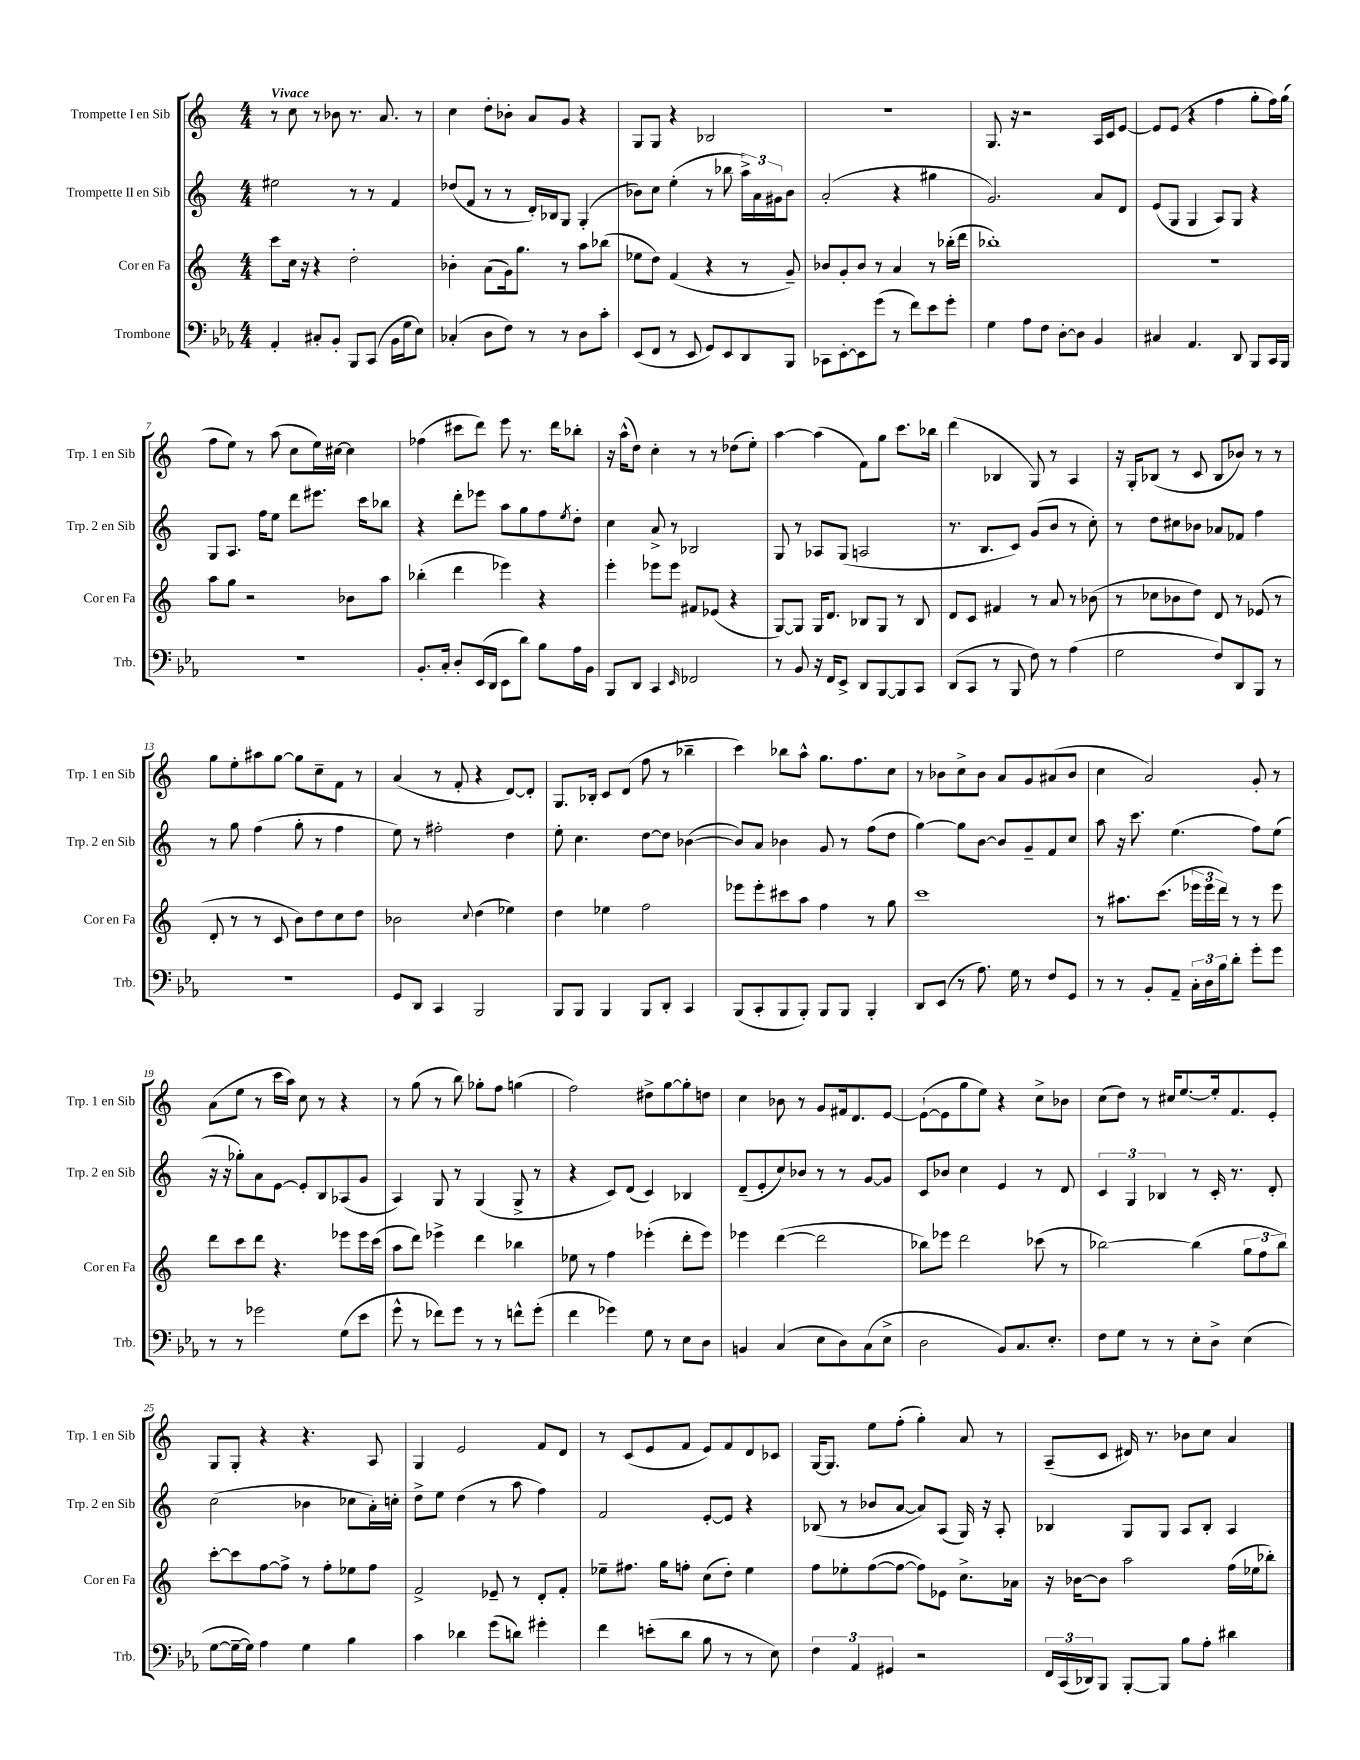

**kern	**kern	**kern	**kern
*staff4	*staff3	*staff2	*staff1
*clefF4	*clefG2	*clefG2	*clefG2
*k[b-e-a-]	*k[]	*k[]	*k[]
*M4/4	*M4/4	*M4/4	*M4/4
4AA-'	8ccc	2ee#	8r
.	16cc	.	8cc
.	16r	.	.
8C#'	4r	.	8r
8BB-'	.	.	8b-
8BBB-	2dd'	8r	8.r
(8CC	.	8r	.
.	.	.	8.a
16BB-	.	4f	.
16G	.	.	.
8E-)	.	.	8r
=	=	=	=
(4C-'	4b-'	(8dd-	4cc
.	.	8f	.
8D	(8a	8r	8dd'
8F)	16g)	8r	8b-'
.	8.gg	.	.
8r	.	16d')	8a
.	.	16B-	.
8r	8r	8G	8g
8D	8aa	(4G'	4r
8c'	(8bb-	.	.
=	=	=	=
(8EE-	8ee-	8b-)	8G
8FF	8dd)	8cc	8G
8r	(4f	(4ee'	4r
8EE-	.	.	.
8GG)	4r	8r	2B-
8EE-	.	8bb-	.
8DD	8r	24aa^)	.
.	.	24a	.
.	.	24g#	.
8BBB-	8g~)	8b-	.
=	=	=	=
8CC-	8b-	(2a'	1r
[8EE-'	8g'	.	.
8EE-]	8b-	.	.
(8g	8r	.	.
8r	4a	4r	.
8f)	.	.	.
8e-	8r	4gg#	.
8g'	(16bb-'	.	.
.	16ddd	.	.
=	=	=	=
4G	1bb-')	2.g)	8.G
.	.	.	16r
8A-	.	.	2r
8F	.	.	.
[8D'	.	.	.
8D]	.	.	.
4BB-	.	8a	16A
.	.	.	16c
.	.	8d	[8e
=	=	=	=
4C#	1r	(8e	8e]
.	.	8G	(8e
4.AA-	.	4G	4r
.	.	8A)	4ff
8DD	.	8G	.
8BBB-	.	4r	8gg'
16CC	.	.	16ff)
16BBB-	.	.	(16gg
=	=	=	=
1r	8aa	8G	8ff
.	8gg	8.A	8ee)
.	2r	.	8r
.	.	16ff	.
.	.	8ee	(8aa
.	.	8ddd	8cc
.	.	8.eee#	16ee)
.	.	.	[16cc#
.	8b-	.	4cc#]
.	.	16ccc	.
.	8aa	8bb-	.
=	=	=	=
8.BB-'	(4bb-'	4r	(4ff-
16C'	.	.	.
8D'	4ddd	8ddd'	8ccc#
(16EE-	.	8eee-	8ddd)
16DD	.	.	.
8EE-	4eee-)	8aa	8eee
8d)	.	8gg	8.r
8B-	4r	8ff	.
.	.	.	16ddd
.	.	8qee	.
16A-	.	8dd'	8bb-'
16BB-	.	.	.
=	=	=	=
8BBB-	4eee'	4cc	16r
.	.	.	(16aa^^
8DD	.	.	8dd)
4CC	8eee-	8a^	4cc'
.	8eee-	8r	.
16qqEE-	.	.	.
2FF-	8f#	2B-	8r
.	(8e-	.	8r
.	4r	.	(8dd-
.	.	.	8ee')
=	=	=	=
8r	[8G)	8G	[4aa
8BB-	8G]	8r	.
16r	16G	8A-	(4aa]
16FF	8.d	.	.
8EE-^	.	(8G	.
8DD	8B-	2A	8f)
[8BBB-	8G	.	8gg
8BBB-]	8r	.	8.ccc
8CC	8B-	.	.
.	.	.	16bb-
=	=	=	=
(8DD	8d	8.r	(4ddd
8CC	8c	.	.
.	.	8.B	.
8r	4f#	.	4B-
8BBB-	.	8c)	.
8F)	8r	(8g	8G)
8r	8a	8b	8r
(4A-	8r	8r	4A
.	(8b-	8cc')	.
=	=	=	=
2G	8r	8r	16r
.	.	.	16G'
.	8cc-	8dd	(8B-
.	8b-	8cc#	8r
.	8dd)	8b-	8c
8F)	8d	8a-	8B-
8DD	8r	8f-	8b-)
8BBB-	(8e-	4ff	8r
8r	8r	.	8r
=	=	=	=
1r	8d'	8r	8gg
.	8r	8gg	8ee'
.	8r	(4ff	8aa#
.	8c	.	[8gg
.	8b)	8gg'	8gg]
.	8dd	8r	8cc~
.	8cc	4ff	8f
.	8dd	.	8r
=	=	=	=
8GG	2b-	8ee)	(4a
8DD	.	8r	.
4CC	.	2ff#'	8r
.	.	.	8f'
.	8qqcc	.	.
2BBB-	(4dd	.	4r
.	4ee-)	4dd	[8d)
.	.	.	8d']
=	=	=	=
8BBB-	4dd	8ee'	8.G
8BBB-	.	4.cc	.
.	.	.	16B-'
4BBB-	4ee-	.	8c
.	.	.	(8d
8BBB-	2ff	[8dd	8ff
8DD'	.	8dd]	8r
4CC	.	([4b-	4bb-~
=	=	=	=
(8BBB-	8eee-	8b-])	4ccc)
8CC'	8eee-'	8a	.
8BBB-	8ccc#	4b-	8bb-
8BBB-')	8aa	.	8aa^^
8BBB-	4ff	8g	8.gg
8BBB-	.	8r	.
.	.	.	8.ff
4BBB-'	8r	(8ff	.
.	8gg	8dd	8cc
=	=	=	=
8DD	1ccc	[4gg)	8r
(8EE-	.	.	8b-
8r	.	8gg]	8cc^
8.A-)	.	[8b	8b-
.	.	8b]	8a
16G	.	.	.
8r	.	8g~	8g
8F	.	8f	(8a#
8GG	.	8cc	8b-
=	=	=	=
8r	8r	8aa	4cc
8r	8.aa#	16r	.
.	.	8.ccc	.
8BB-'	.	.	2a)
.	(8.ccc	.	.
8AA-~	.	(4.ee	.
24C'	24eee-	.	.
24D	24eee-	.	.
24B-	24ddd)	.	.
8d'	8r	.	.
8g'	8r	8ff)	8g'
8g	8eee-	(8ee	8r
=	=	=	=
8r	8ddd	16r	(8a
.	.	16r	.
8r	8ccc	8gg-')	8ee
2g-	8ddd	8a	8r
.	4.r	[8e	16ccc
.	.	.	16aa)
.	.	8e']	8cc
.	.	8B	8r
(8G	8eee-	(8A-	4r
8e-	16eee-	8g	.
.	(16ccc	.	.
=	=	=	=
8g^^	8aa	4A)	8r
8r	8ddd)	.	(8gg
8f-)	4eee-^	8G	8r
8g	.	8r	8bb)
8r	4ddd	(4G	8gg-'
8r	.	.	8ff
8f^^	4bb-	8G^	(4gg
(8g'	.	8r	.
=	=	=	=
4f	8ee-	4r	2ff)
.	8r	.	.
4g-)	4ff	8c)	.
.	.	(8d	.
8G	(4eee-'	4c)	8dd#^
8r	.	.	[8gg
8E-	8ddd'	4B-	8gg']
8D	8eee-)	.	8dd
=	=	=	=
4BB	4eee-	(8d~	4cc
.	.	8e'	.
(4C	([4ddd	8cc)	8b-
.	.	8b-	8r
8E-	2ddd]	8r	8g
8D)	.	8r	16f#
.	.	.	8.d
(8C	.	[8g	.
8E-^	.	8g]	[8e
=	=	=	=
2D	8bb-)	8c	(8e`_
.	8eee-	8b-	8e]
.	2ddd	4cc	8gg
.	.	.	8ee)
8BB-)	.	4e	4r
8.C	.	.	.
.	(8ccc-	8r	8cc^
8.E-'	.	.	.
.	8r	8d	8b-
=	=	=	=
8F	[2bb-)	6c	(8cc
8G	.	.	8dd)
.	.	6G	.
8r	.	.	8r
.	.	6B-	.
8r	.	.	16cc#
.	.	.	[8.ee
8E-'	(4bb-]	8r	.
8D^	.	16c'	16ee']
.	.	8.r	8.f
(4E-	12gg	.	.
.	12ff	.	.
.	.	8d'	8e'
.	12bb-)	.	.
=	=	=	=
[8G	[8ccc'	(2cc	8G
16G~_	8ccc]	.	8G'
16G])	.	.	.
4A-	[8ff	.	4r
.	8ff^]	.	.
4G	8r	4b-	4.r
.	8ff'	.	.
4B-	8ee-	8cc-	.
.	8ff	16a')	8A
.	.	16cc'	.
=	=	=	=
4c	2f^	8dd^	4G
.	.	8ee	.
4d-	.	(4dd	2e
(8g	8e-~	8r	.
8d)	8r	8aa	.
4g#'	8d'	4ff)	8f
.	8f'	.	8d
=	=	=	=
4f	8ee-~	2f	8r
.	8.ff#	.	(8c
(8e'	.	.	8e
.	16gg	.	.
8d	8ff'	.	8f
8B-	(8cc	[8e'	8e)
8r	8dd')	8e]	8f
8r	4ee-	4r	8d
8E-)	.	.	8c-
=	=	=	=
6F	8ff	(8B-	[16G
.	.	.	8.G]
.	8ee-'	8r	.
6AA-	.	.	.
.	([8ff	8b-	8ee
6GG#	.	.	.
.	8ff_	[8a	(8ff'
2r	8ff])	8a])	4gg')
.	8e-	(8A	.
.	8.cc^	16G)	8a
.	.	16r	.
.	.	8A'	8r
.	16a-	.	.
=	=	=	=
24FF	16r	4B-	(8A~
(24CC	.	.	.
.	[16b-	.	.
24DD-)	.	.	.
8BBB-	8b-]	.	8c
[8BBB-'	2aa	8G	16d#)
.	.	.	8.r
8BBB-]	.	8G	.
8B-	.	8A	8b-
8A-'	.	8B-'	8cc
4d#	(16ff	4A	4a
.	16ee-	.	.
.	8bb-')	.	.
==	==	==	==
*-	*-	*-	*-
